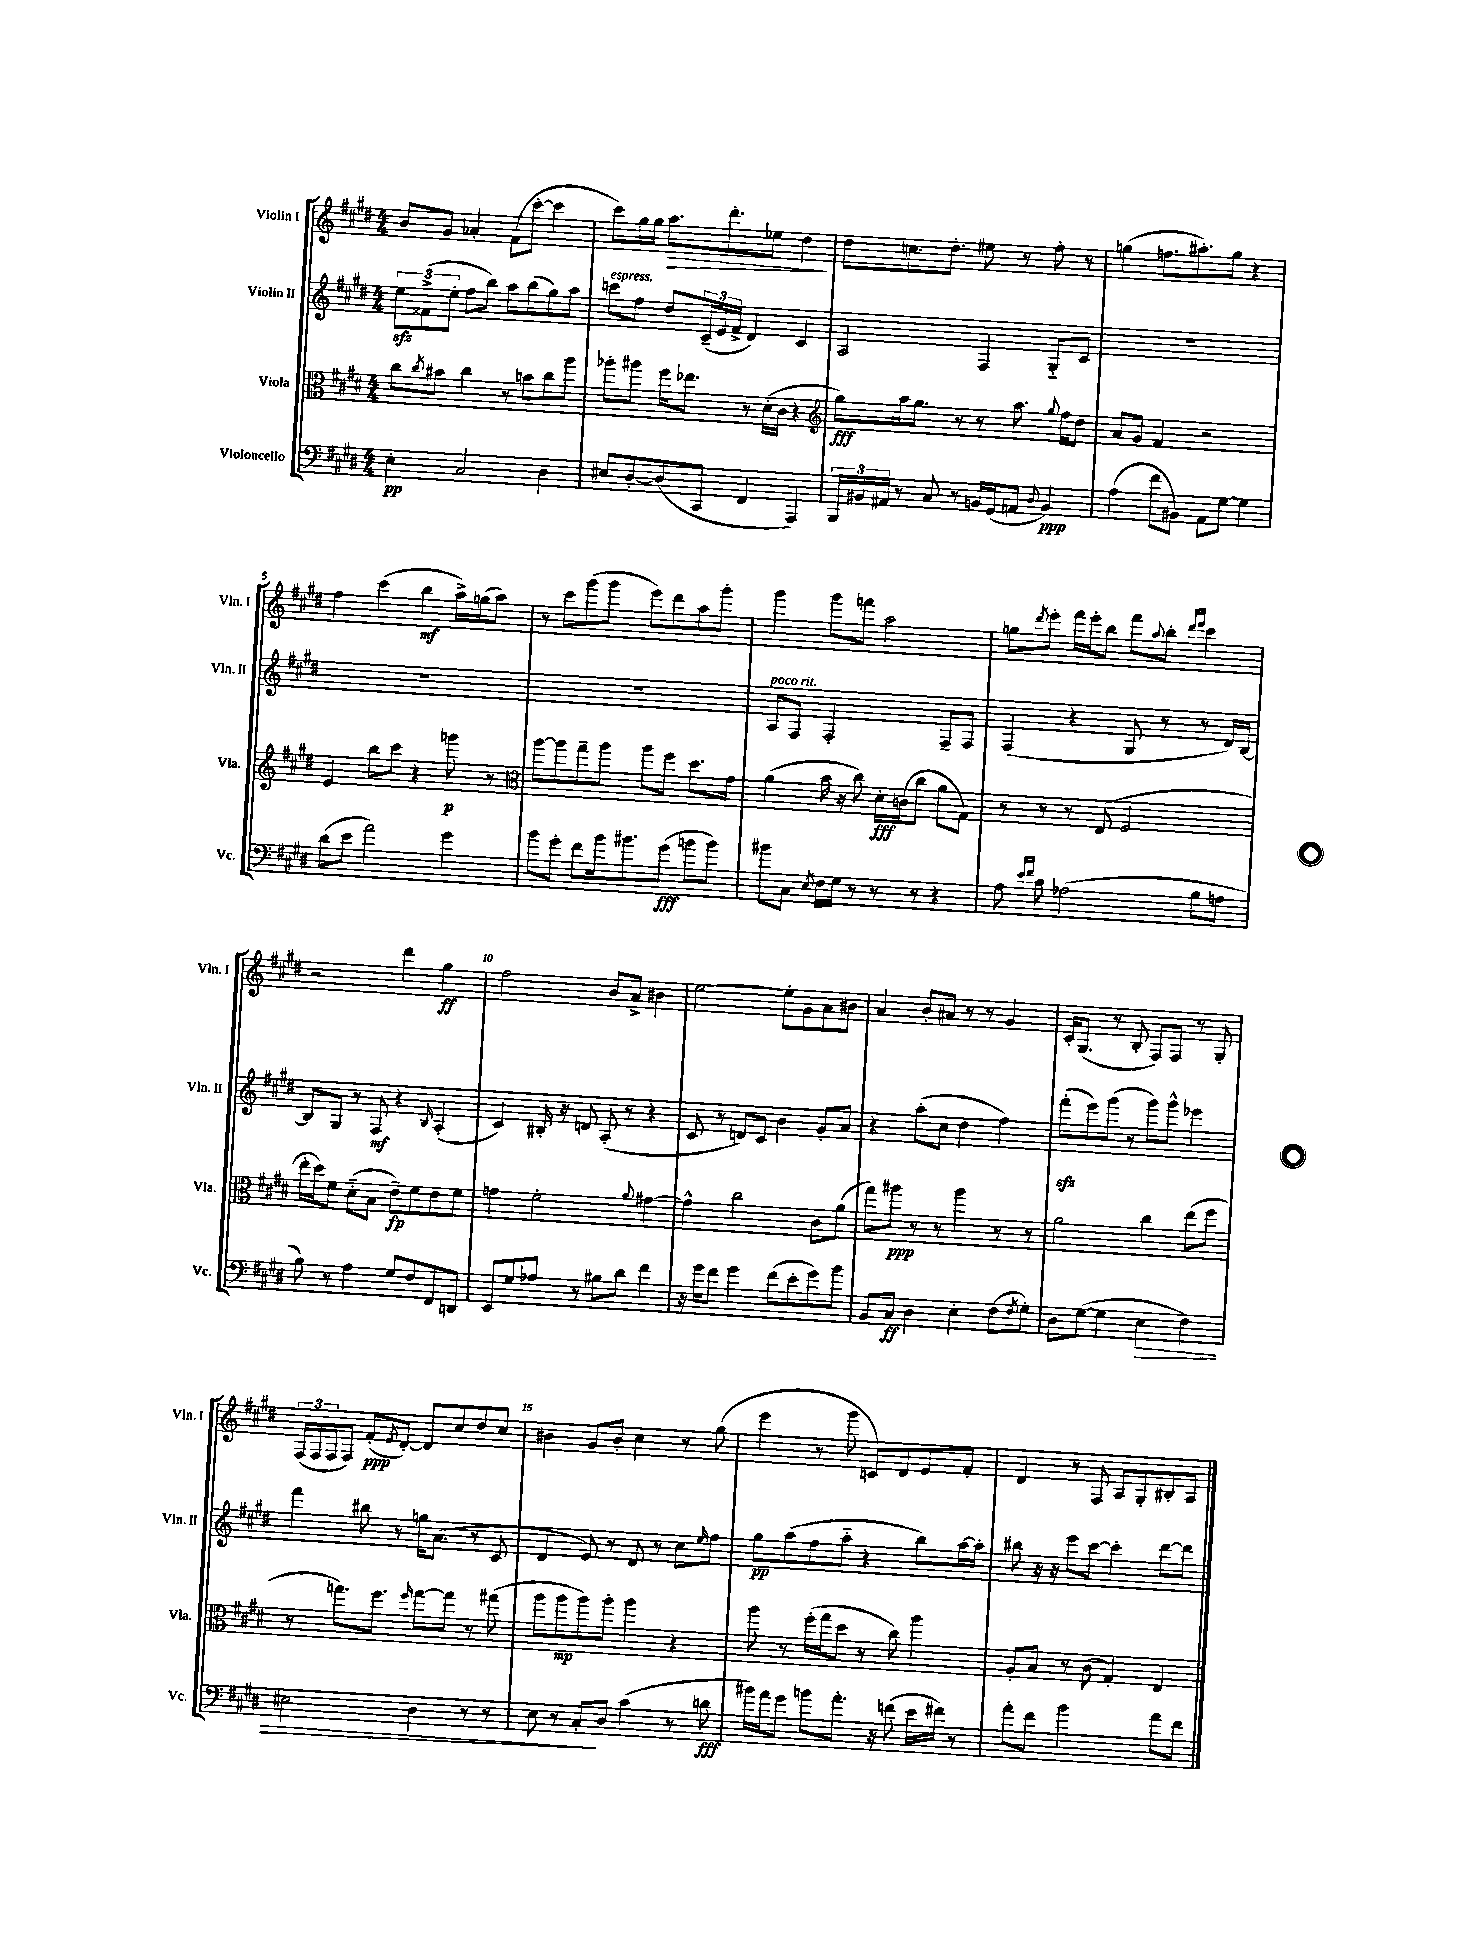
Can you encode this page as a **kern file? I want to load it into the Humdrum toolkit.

**kern	**dynam	**kern	**dynam	**kern	**dynam	**kern	**dynam
*part4	*part4	*part3	*part3	*part2	*part2	*part1	*part1
*staff4	*staff4	*staff3	*staff3	*staff2	*staff2	*staff1	*staff1
*I"Violoncello	*	*I"Viola	*	*I"Violin II	*	*I"Violin I	*
*I'Vc.	*	*I'Vla.	*	*I'Vln. II	*	*I'Vln. I	*
*clefF4	*	*clefC3	*	*clefG2	*	*clefG2	*
*k[f#c#g#d#]	*	*k[f#c#g#d#]	*	*k[f#c#g#d#]	*	*k[f#c#g#d#]	*
*M4/4	*	*M4/4	*	*M4/4	*	*M4/4	*
=1	=1	=1	=1	=1	=1	=1	=1
4E'\	pp	8cc#\L	.	12eezz\L	.	8b/L	.
.	.	.	.	(12f##X^\	.	.	.
.	.	8qcc#/	.	.	.	.	.
.	.	8b#X\J	.	.	.	8g#/J	.
.	.	.	.	12ee'\J	.	.	.
2C#/	.	4cc#\	.	8ff#\L	.	4a-X'/	.
.	.	.	.	8bb\J)	.	.	.
.	.	8r	.	8aa\L	.	(8f#\L	.
.	.	8bn\L	.	(8bb\	.	[8ccc#'\J	.
4D#\	.	8cc#\	.	8gg#\)	.	4ccc#\]	.
.	.	8aa\J	.	8aa\J	.	.	.
=2	=2	=2	=2	=2	=2	=2	=2
!	!	!	!	!LO:TX:a:i:t=espress.	!	!	!
8E#X/L	.	8aa-X'\L	.	8cccn\L	.	8ccc#\L)	.
[8D#'/	.	8aa#X\J	.	8ff#\J	.	16gg#\L	.
.	.	.	.	.	.	16gg#\JJ	.
!	!	!	!	!	!	!	!LO:HP:b
(8D#/]	.	16ff#\KL	.	8dd#/L	.	8.aa\L	>
.	.	8.ee-X\J	.	.	.	.	.
8CC#/J	.	.	.	(24c#~/L	.	.	.
.	.	.	.	24e/	.	.	.
.	.	.	.	.	.	8.ddd#'\	.
.	.	.	.	24f#^/JJ	.	.	.
4FF#/	.	8r	.	4d#/)	.	.	.
.	.	(16d#'\LL	.	.	.	8ee-X\J	.
.	.	16c#\JJ	.	.	.	.	.
4AAA/)	.	4r	.	4c#/	.	4dd#\	.
.	.	.	.	.	.	.	]
=3	=3	=3	=3	=3	=3	=3	=3
*	*	*clefG2	*	*	*	*	*
24BBB/LL	.	8gg#\L)	fff	2A/	.	8dd#\L	.
24BB#X/	.	.	.	.	.	.	.
24AA#X/JJ	.	.	.	.	.	.	.
8r	.	16aa\k	.	.	.	8.ccn\	.
.	.	8.gg#\J	.	.	.	.	.
8C#/	.	.	.	.	.	.	.
.	.	.	.	.	.	8.dd#'\J	.
8r	.	8r	.	.	.	.	.
16BBn/LL	.	8r	.	4F#/	.	8ee#X\	.
(16GG#/J	.	.	.	.	.	.	.
8AAn/J	.	8.aa\	.	.	.	8r	.
8qqD#/	.	.	.	.	.	.	.
4BB/)	ppp	.	.	8G#/L	.	8ff#'\	.
.	.	8qqgg#/	.	.	.	.	.
.	.	16ff#\KL	.	.	.	.	.
.	.	8dd#\J	.	8c#/J	.	8r	.
=4	=4	=4	=4	=4	=4	=4	=4
(4A\	.	8a/L	.	1r	.	(4ggn\	.
.	.	8g#/J	.	.	.	.	.
8f#\L	.	4f#/	.	.	.	8.ffn\L	.
8BB#X\J)	.	.	.	.	.	.	.
.	.	.	.	.	.	8.aa#X'\)	.
8AA\L	.	2r	.	.	.	.	.
[8G#\J	.	.	.	.	.	8gg\J	.
4G#\]	.	.	.	.	.	4r	.
!!LO:LB:g=z
=5	=5	=5	=5	=5	=5	=5	=5
(8d#\L	.	4e/	.	1r	.	4ff#\	.
8e\J	.	.	.	.	.	.	.
2a\)	.	8bb\L	.	.	.	(4ccc#\	.
.	.	8ccc#\J	.	.	.	.	.
.	.	4r	.	.	.	4bb\	mf
4g#\	.	8gggn\	p	.	.	16aa^\LL)	.
.	.	.	.	.	.	(16ggn\J	.
.	.	8r	.	.	.	8aa\J)	.
=6	=6	=6	=6	=6	=6	=6	=6
*	*	*clefC3	*	*	*	*	*
8b\L	.	[8aa\L	.	1r	.	8r	.
8g#'\J	.	8aa\]	.	.	.	8ccc#\L	.
8f#\L	.	8gg#~\	.	.	.	(8ggg#\	.
16b\k	.	8aa\J	.	.	.	8ggg#\J	.
8.b#X\	.	.	.	.	.	.	.
.	.	8aa\L	.	.	.	8eee\L)	.
(8g#\J	fff	8ff#\J	.	.	.	8ddd#\	.
8bn\L	.	8.dd#\L	.	.	.	8aa\	.
8b\J)	.	.	.	.	.	8ggg#'\J	.
.	.	16g#\Jk	.	.	.	.	.
=7	=7	=7	=7	=7	=7	=7	=7
!	!	!	!	!LO:TX:a:i:t=poco rit.	!	!	!
8b#X\L	.	(4a\	.	8A/L	.	4ggg#\	.
8C#\J	.	.	.	8F#/J	.	.	.
8qE/	.	.	.	.	.	.	.
16F#\LL	.	16b\	.	2F#'/	.	8ggg#\L	.
16G#\JJ	.	16r	.	.	.	.	.
8r	.	8cc#\)	.	.	.	8fffn\J	.
8r	.	16d#'\LL	fff	.	.	2aa\	.
.	.	(16cn\J	.	.	.	.	.
8r	.	8cc#\J	.	.	.	.	.
4r	.	8a\L	.	8F#~/L	.	.	.
.	.	8G#\J)	.	8F#/J	.	.	.
=8	=8	=8	=8	=8	=8	=8	=8
8A\	.	8r	.	(4F#/	.	8ggn\L	.
16qqe/LL	.	.	.	.	.	.	.
16qqf#/JJ	.	.	.	.	.	8qddd#/	.
8c#\	.	8r	.	.	.	8eee'\J	.
(2A-X\	.	8r	.	4r	.	16fff#\LL	.
.	.	.	.	.	.	16eee'\J	.
.	.	(8E/	.	.	.	8bb\J	.
.	.	2F#/	.	8G#/	.	8fff#\L	.
.	.	.	.	.	.	8qqaa/	.
.	.	.	.	8r	.	8bb'\J	.
.	.	.	.	.	.	16qqddd#/LL	.
.	.	.	.	.	.	16qqeee/JJ	.
8B\L	.	.	.	8r	.	4ccc#\	.
8An\J	.	.	.	16d#/LL)	.	.	.
.	.	.	.	[16B/JJ	.	.	.
!!LO:LB:g=z
=9	=9	=9	=9	=9	=9	=9	=9
8B\)	.	16ee'\LL	.	8B/L]	.	2r	.
.	.	16dd#\J)	.	.	.	.	.
8r	.	8f#\J	.	8G#/J	.	.	.
4A\	.	(8d#\L	.	8r	.	.	.
.	.	8B\J	.	8F#/	mf	.	.
8G#/L	.	8e~\L)	fp	4r	.	4ddd#\	.
8F#/	.	8f#\	.	.	.	.	.
.	.	.	.	16qqB/	.	.	.
8FF#/	.	8e\	.	(4A'/	.	4gg#\	ff
8DDn/J	.	8f#\J	.	.	.	.	.
=10	=10	=10	=10	=10	=10	=10	=10
8EE/L	.	4gn\	.	4c#/)	.	2ff#\	.
8G#/	.	.	.	.	.	.	.
8A-X/J	.	2f#'\	.	16B#X'/	.	.	.
.	.	.	.	16r	.	.	.
8r	.	.	.	8dn/	.	.	.
8B#X\L	.	.	.	(8A'/	.	8b/L	.
8d#\J	.	.	.	8r	.	8a^/J	.
.	.	8qqa/	.	.	.	.	.
4f#\	.	[4g#X\	.	4r	.	4b#X\	.
=11	=11	=11	=11	=11	=11	=11	=11
16r	.	4g#^^\]	.	8c#/	.	[2ee\	.
16g#\KL	.	.	.	.	.	.	.
8f#\J	.	.	.	8r	.	.	.
4g#\	.	2cc#\	.	8dn/L)	.	.	.
.	.	.	.	8c#/J	.	.	.
(8f#\L	.	.	.	4b\	.	8ee'\L]	.
8e'\	.	.	.	.	.	8g#\	.
8g#\)	.	8c#\L	.	8g#'/L	.	8a\	.
8b\J	.	(8a\J	.	8a/J	.	8b#X\J	.
=12	=12	=12	=12	=12	=12	=12	=12
8BB/L	.	8gg#\L)	.	4r	.	4a/	.
8C#/J	ff	8aa#X\J	ppp	.	.	.	.
4D#\	.	8r	.	(8aa'\L	.	8b'/L	.
.	.	8r	.	8cc#\J	.	8a#X/J	.
4E'\	.	4aa#\	.	4dd#\	.	8r	.
.	.	.	.	.	.	8r	.
(8F#\L	.	8r	.	4ff#\)	.	4g#/	.
8qF#/	.	.	.	.	.	.	.
8G#'\J)	.	8r	.	.	.	.	.
=13	=13	=13	=13	=13	=13	=13	=13
8D#\L	.	2a\	.	(8fff#zz'\L	.	16c#'/KL	.
.	.	.	.	.	.	(8.G#/J	.
([8G#\J	.	.	.	8eee\)	.	.	.
4G#\]	.	.	.	(8ggg#\J	.	8r	.
.	.	.	.	8r	.	8B'/	.
!	!LO:HP:b	!	!	!	!	!	!
4E\	>	4cc#\	.	8ggg#\L)	.	8F#/L)	.
.	.	.	.	8ggg#^^\J	.	8F#/J	.
4F#\)	.	(8ee\L	.	4eee-X\	.	8r	.
.	.	8ff#\J	.	.	.	8G#'/	.
!!LO:LB:g=z
=14	=14	=14	=14	=14	=14	=14	=14
2E#X\	.	8r	.	4fff#\	.	(24F#/LL	.
.	.	.	.	.	.	24F#/	.
.	.	.	.	.	.	24F#/J	.
.	.	8.ggn\L)	.	.	.	8F#/J)	.
.	.	.	.	8bb#X\	.	(8f#'/L	ppp
.	.	8.ff#\J	.	.	.	.	.
.	.	.	.	.	.	8qe/	.
.	.	.	.	8r	.	[8d#'/J)	.
.	.	16qqff#/	.	.	.	.	.
4D#\	.	[8gg\L	.	16ggn\KL	.	8d#/L]	.
.	.	.	.	(8.a\J	.	.	.
.	.	8gg\J]	.	.	.	8cc#/	.
8r	.	8r	.	8r	.	8dd#/	.
8r	.	(8gg#X\	.	8c#/	.	8cc#/J	.
=15	=15	=15	=15	=15	=15	=15	=15
8E\	.	8aa\L	.	4d#/	.	4b#X\	.
8r	.	8aa\	mp	.	.	.	.
8C#'/L	.	8aa\)	.	8e/)	.	8g#/L	.
8D#/J	]	8aa'\J	.	8r	.	8b#'/J	.
(4c#\	.	4aa\	.	8d#/	.	4cc#\	.
.	.	.	.	8r	.	.	.
8r	.	4r	.	8cc#\L	.	8r	.
.	.	.	.	16qqee/	.	.	.
8dn\	fff	.	.	8ff#\J	.	(8gg#\	.
=16	=16	=16	=16	=16	=16	=16	=16
16b#X\LL)	.	8aa\	.	8gg#\L	pp	4eee\	.
16a\J	.	.	.	.	.	.	.
8g#\J	.	8r	.	(8aa\	.	.	.
8bn\L	.	(16ff#'\LL	.	8ff#\	.	8r	.
.	.	16gg#\J	.	.	.	.	.
8.a'\J	.	8dd#\J	.	8aa\J	.	8ggg#\	.
.	.	8r	.	4r	.	8cn/L)	.
16r	.	.	.	.	.	.	.
(8fn\	.	8cc#\)	.	.	.	8d#/	.
16e\LL	.	4aa\	.	8bb\L)	.	8e/	.
16f#X\JJ)	.	.	.	.	.	.	.
8r	.	.	.	[16aa\L	.	8f#'/J	.
.	.	.	.	16aa'\JJ]	.	.	.
=17	=17	=17	=17	=17	=17	=17	=17
8a'\L	.	8A'/L	.	8bb#X\	.	4d#/	.
8f#\J	.	8B/J	.	16r	.	.	.
.	.	.	.	16r	.	.	.
2b\	.	8r	.	8eee\L	.	8r	.
.	.	(8c#\	.	[8ccc#\J	.	8F#/	.
.	.	4G#'/)	.	4ccc#'\]	.	8A/L	.
.	.	.	.	.	.	8G#'/	.
8a\L	.	4E/	.	[8ddd#\L	.	8B#X'/	.
8f#\J	.	.	.	8ddd#\J]	.	8A/J	.
==	==	==	==	==	==	==	==
*-	*-	*-	*-	*-	*-	*-	*-
